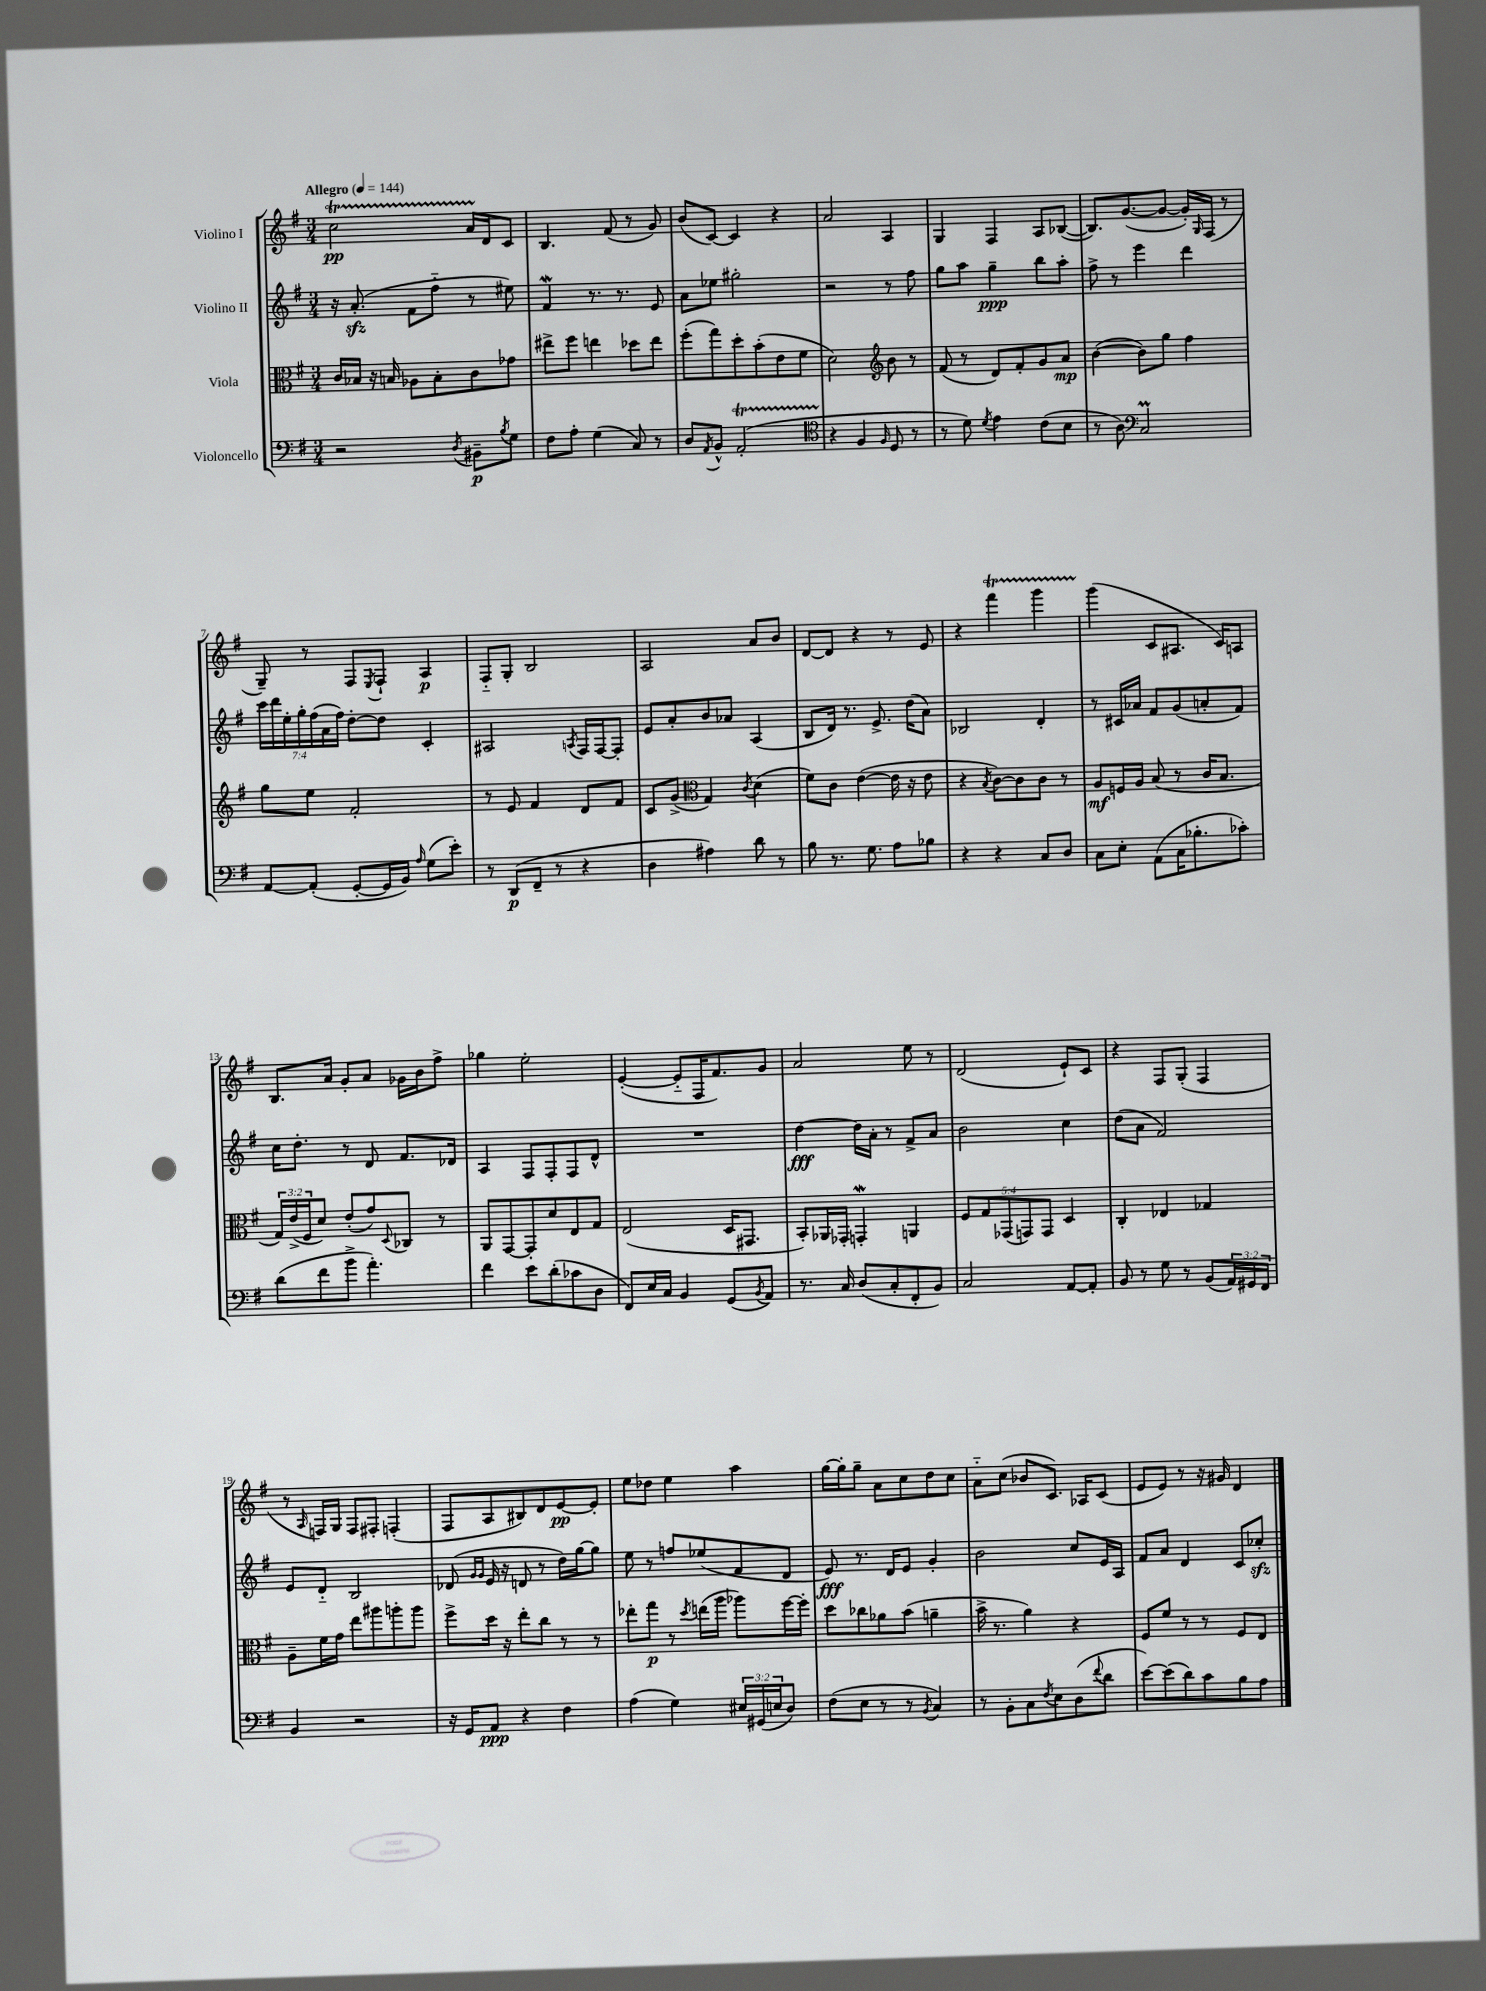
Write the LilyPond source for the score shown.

<<
\new StaffGroup <<
\new Staff = "s0" \with { instrumentName = "Violino I" } {
    \clef treble \key g \major \numericTimeSignature \time 3/4 \tempo "Allegro" 4 = 144
    c''2\startTrillSpan\pp a'16 d'16\stopTrillSpan c'8 |
    b4. fis'8( r8 g'8) |
    b'8( c'8~) c'4 r4 |
    a'2 a4 |
    g4 fis4 a8 bes8~( |
    bes8.) g'8.~( g'8~ g'16-.) \grace { g16 } fis16( r8 |
    g8--) r8 fis8 \acciaccatura { e8 } fis8-! a4\p |
    fis8-_ g8-. b2 |
    a2 a'8 b'8 |
    d'8~ d'8 r4 r8 e'8 |
    r4 fis'''4\startTrillSpan g'''4 |
    g'''4\stopTrillSpan( c'8 ais8. c'16) a8 |
    b8. a'16 g'8-. a'8 ges'16 b'16 fis''8-> |
    ges''4 e''2-. |
    e'4~-.( e'8-_ fis16 fis'8.) g'8 |
    a'2 e''8 r8 |
    d'2( e'8-!) c'8 |
    r4 fis8 g8-.( fis4 |
    r8 \grace { a16 } f16) g16 f8 fis8-. f4-.( |
    fis8 a8 bis8) d'8 e'8~\pp e'8-. |
    e''8 des''8 e''4 a''4 |
    g''16~ g''16-. g''8-- a'8 c''8 d''8 c''8 |
    a'8-_ c''8( bes'8 c'8.) aes16 c'8( |
    e'8 e'8) r8 r16 gis'16 d'4 \bar "|." |
}
\new Staff = "s1" \with { instrumentName = "Violino II" } {
    \clef treble \key g \major \numericTimeSignature \time 3/4 \override Staff.TupletNumber.text = #tuplet-number::calc-fraction-text
    r16 a'8.-.\sfz( fis'8 fis''8-_ r8 eis''8) |
    fis'4\mordent r8. r8. e'8 |
    a'8 ees''8 gis''2-. |
    r2 r8 fis''8 |
    g''8 a''8 g''4--\ppp b''8 a''8-. |
    fis''8-> r8 e'''4 d'''4 |
    \tuplet 7/4 { c'''16 d'''16 e''16-. g''16-. fis''16( a'16 fis''16) } d''8~-. d''8 c'4-. |
    ais2 \acciaccatura { a8 } fis16 fis16~ fis8-. |
    e'8 a'8-. b'8 aes'8 a4( |
    b8 d'16) r8. e'8.-> d''16( a'8) |
    bes2 d'4-. |
    r8 cis'16 aes'16 fis'8 g'8( a'8-. fis'8) |
    c''16 d''8.-. r8 d'8 fis'8. des'16 |
    a4 fis8 fis8-. fis8 d'8-^ |
    R2. |
    d''4~\fff d''16 a'16-. r8 fis'8-> a'8 |
    b'2 c''4 |
    d''8( a'8 fis'2) |
    e'8 d'8-_ b2 |
    des'8( \grace { g'16 g'16 } e'16 r16 d'8 r8 d''16) g''16~ g''8 |
    e''8 r8 f''8 ees''8( fis'8 d'8 |
    e'8\fff) r8. d'16 e'8 g'4-. |
    b'2 c''8 e'16 a16 |
    fis'8 a'8 d'4 c'8 ces''8-.\sfz \bar "|." |
}
\new Staff = "s2" \with { instrumentName = "Viola" } {
    \clef alto \key g \major \numericTimeSignature \time 3/4 \override Staff.TupletNumber.text = #tuplet-number::calc-fraction-text
    c'16 bes16 r16 b16 aes8 b8-. c'8 ges'8 |
    eis''8-> fis''8 e''4 des''8 e''8 |
    fis''8-.( g''8) d''8-. b'8-.( e'8 fis'8 |
    d'2) \clef treble b'8 r8 |
    fis'8( r8 d'8) fis'8-. g'8 a'8\mp |
    b'4~( b'8) g''8 fis''4 |
    g''8 e''8 fis'2-. |
    r8 e'8 fis'4 d'8 fis'8 |
    c'8 g'8->( \clef alto g4) \acciaccatura { c'8 } d'4( |
    fis'8) c'8 e'4~( e'16 r16 e'8 |
    r4 \acciaccatura { b8 } c'8~) c'8 c'8 r8 |
    a8\mf f16 a16 b8( r8 c'16 b8. |
    \tuplet 3/2 { g16) e'16->( fis16 } d'8) e'8-.( g'8) \appoggiatura { d8 } ces8 r8 |
    a,8 g,8~ g,8-. d'8 e8 g8 |
    e2( d16 gis,8. |
    b,8-.) aes,16 ges,16-. g,4-.\mordent a,4 |
    \tuplet 5/4 { fis8 g8 ges,8( g,8) g,8 } d4 |
    c4-. ees4 ges4 |
    a8-- fis'16 g'16 e''8 ais''8 a''8-. a''8 |
    fis''8-> d''16 r16 e''8-. c''8 r8 r8 |
    ees''8-. g''8\p r8 \acciaccatura { d''8 } e''16( a''16 aes''8) fis''16~ fis''16-. |
    d''8 ces''8 aes'8 b'8( a'4-- |
    b'16-> r8. a'4) r4 |
    fis8 fis'8 r8 r8 fis8 e8 \bar "|." |
}
\new Staff = "s3" \with { instrumentName = "Violoncello" } {
    \clef bass \key g \major \numericTimeSignature \time 3/4 \override Staff.TupletNumber.text = #tuplet-number::calc-fraction-text
    r2 \acciaccatura { d8 } bis,8--\p \acciaccatura { b8 } g8 |
    fis8 a8-. g4( c8) r8 |
    d8 \acciaccatura { a,8 } b,8-^ a,2-.\startTrillSpan( |
    \clef tenor r4\stopTrillSpan fis4 \grace { fis16 } d8 r8 |
    r8 d'8) \acciaccatura { d'8 } e'4 c'8( b8 |
    r8 a8) \clef bass c2\prall |
    a,8~ a,8-.( g,8~-. g,16 b,16) \grace { a16 } g8( e'8-.) |
    r8 d,8\p( fis,8-- r8 r4 |
    d4 ais4) d'8 r8 |
    b8 r8. g8. a8 bes8 |
    r4 r4 c8 d8 |
    c8 e8-. a,8( c16 bes8.-. ces'8-.) |
    d'8( fis'8 b'8-> a'4.-.) |
    fis'4 e'8 d'8-.( ces'8 d8 |
    fis,8) e16 c16 b,4 g,8( \acciaccatura { b,8 } a,8) |
    r8. c16 d8( c8-. fis,8-. b,8) |
    c2 a,8~ a,8-. |
    b,8 r8 g8 r8 b,8( \tuplet 3/2 { a,16) gis,16 fis,16 } |
    b,4 r2 |
    r16 g,16 a,8\ppp r4 fis4 |
    a4( g4) \tuplet 3/2 { eis16 gis,16( e16 } d8) |
    fis8( e8 r8 r8 \acciaccatura { b,8 } c4) |
    r8 b,8-. c8 \acciaccatura { fis8 } e8 d8( \appoggiatura { fis'8 } d'8 |
    e'8~) e'8( d'8) c'8 b8 a8 \bar "|." |
}
>>
>>
